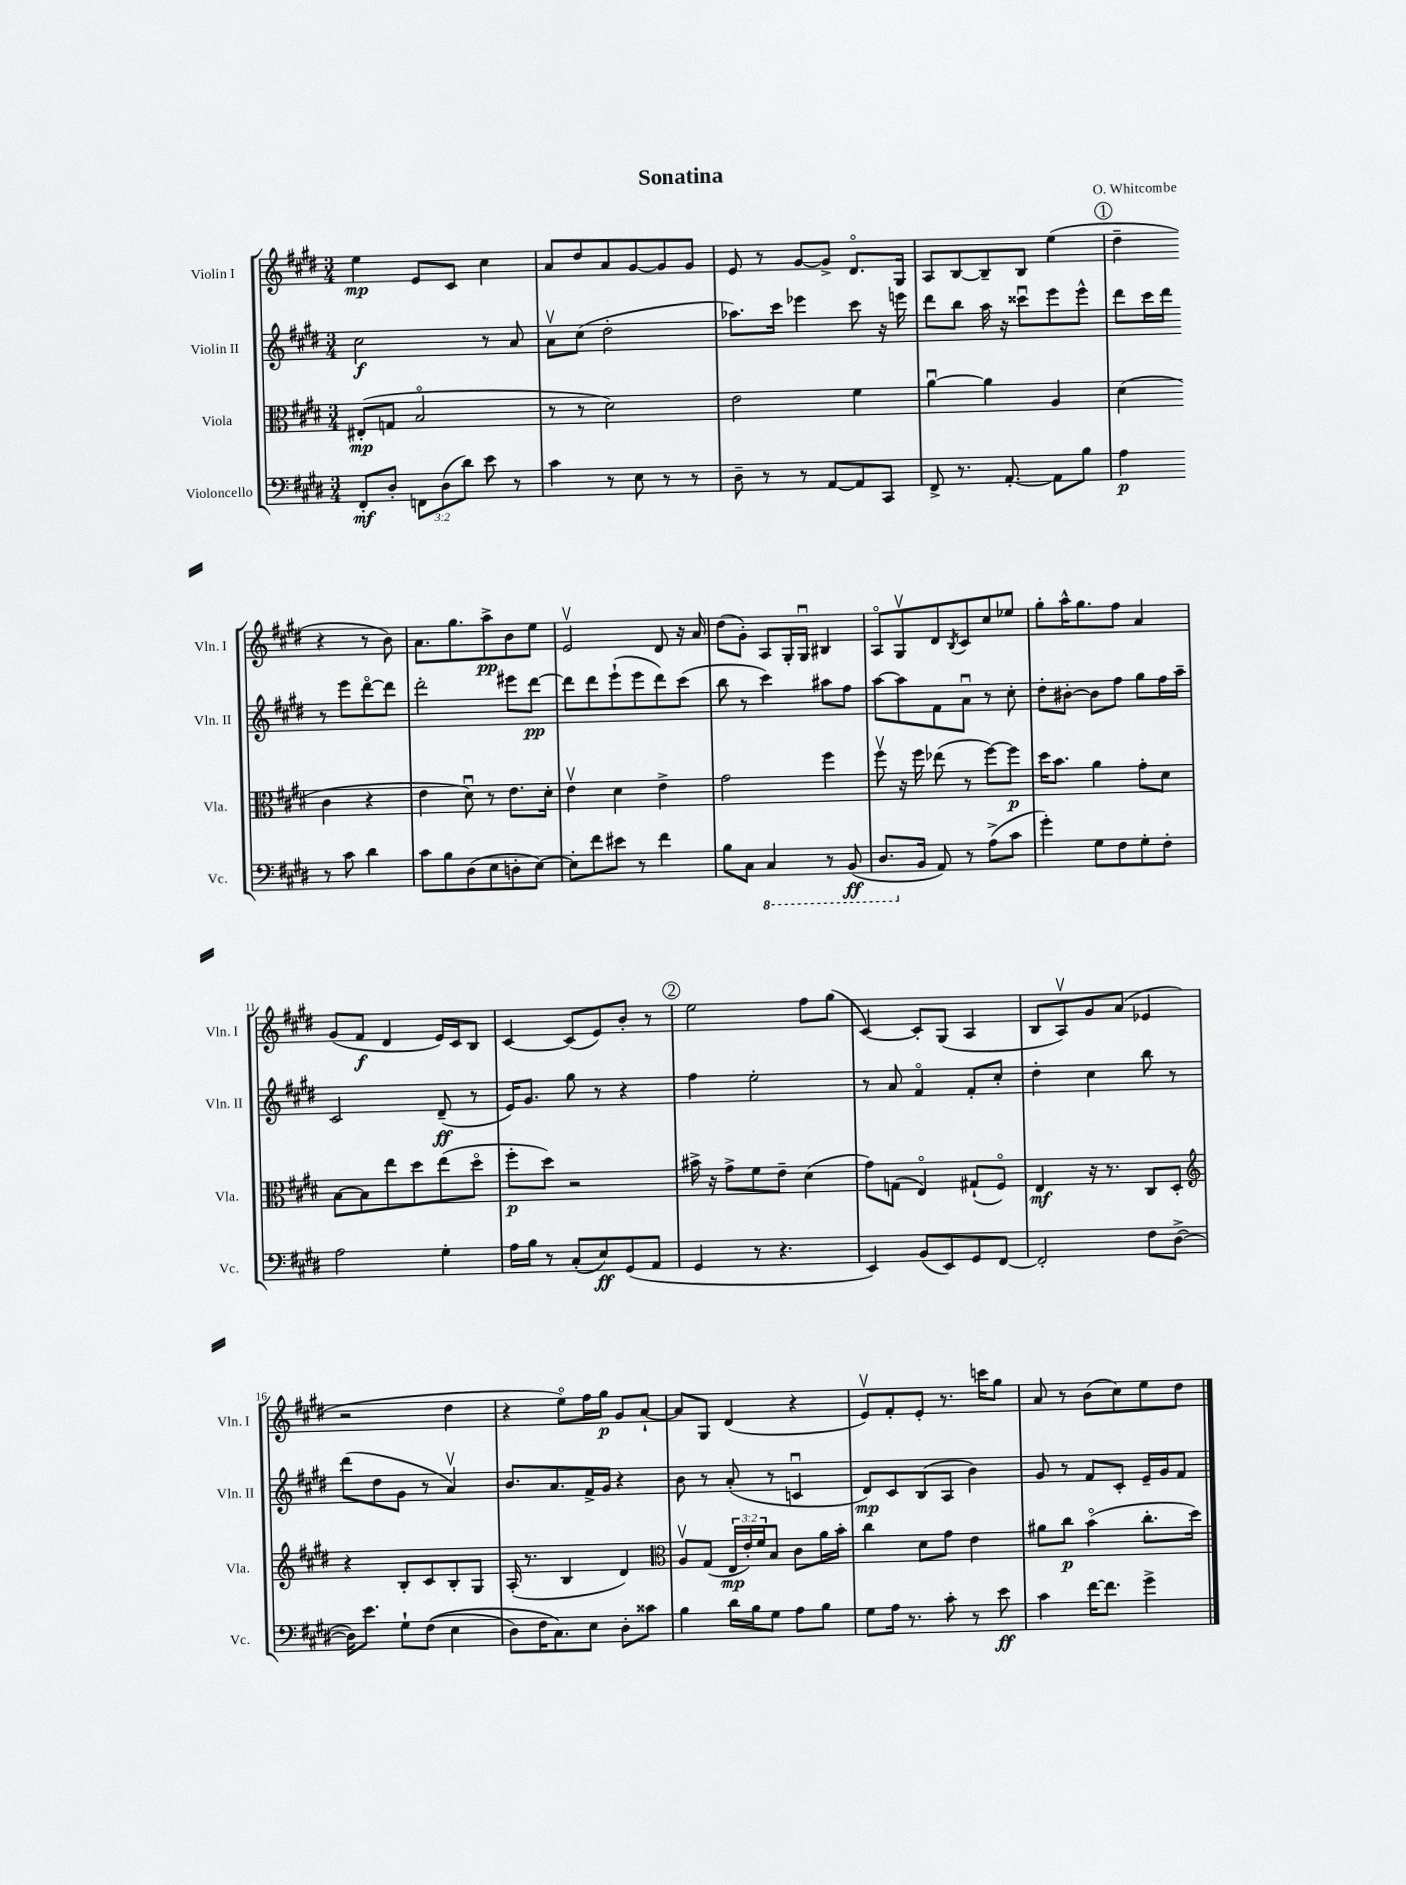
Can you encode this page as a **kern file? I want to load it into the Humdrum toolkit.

**kern	**dynam	**kern	**dynam	**kern	**dynam	**kern	**dynam
*part4	*part4	*part3	*part3	*part2	*part2	*part1	*part1
*staff4	*staff4	*staff3	*staff3	*staff2	*staff2	*staff1	*staff1
*I"Violoncello	*	*I"Viola	*	*I"Violin II	*	*I"Violin I	*
*I'Vc.	*	*I'Vla.	*	*I'Vln. II	*	*I'Vln. I	*
*clefF4	*	*clefC3	*	*clefG2	*	*clefG2	*
*k[f#c#g#d#]	*	*k[f#c#g#d#]	*	*k[f#c#g#d#]	*	*k[f#c#g#d#]	*
*M3/4	*	*M3/4	*	*M3/4	*	*M3/4	*
=1	=1	=1	=1	=1	=1	=1	=1
8FF#'/L	mf	(8E#X'/L	mp	2cc#\	f	4ee\	mp
8D#'/J	.	8Gn/J	.	.	.	.	.
12FFn\L	.	2B/	.	.	.	8e/L	.
(12D#\	.	.	.	.	.	.	.
.	.	.	.	.	.	8c#/J	.
12d#\J)	.	.	.	.	.	.	.
8e\	.	.	.	8r	.	4cc#\	.
8r	.	.	.	8a/	.	.	.
=2	=2	=2	=2	=2	=2	=2	=2
4c#\	.	8r	.	8av\L	.	8a/L	.
.	.	8r	.	(8cc#\J	.	8dd#/	.
8r	.	2d#\)	.	2dd#'\	.	8a/	.
8E\	.	.	.	.	.	[8g#/	.
8r	.	.	.	.	.	8g#/]	.
8r	.	.	.	.	.	8g#/J	.
=3	=3	=3	=3	=3	=3	=3	=3
8D#~\	.	2e\	.	8.aa-X\L)	.	8e/	.
8r	.	.	.	.	.	8r	.
.	.	.	.	16ccc#\Jk	.	.	.
8r	.	.	.	4eee-X\	.	[8g#/L	.
[8AA/L	.	.	.	.	.	8g#^/J]	.
8AA/]	.	4f#\	.	8ccc#\	.	8.d#/L	.
8CC#/J	.	.	.	16r	.	.	.
.	.	.	.	16eeen\	.	16G#/Jk	.
=4	=4	=4	=4	=4	=4	=4	=4
8FF#^/	.	[4au\	.	8ddd#\L	.	8A/L	.
8.r	.	.	.	8bb\J	.	[8B/	.
.	.	4a\]	.	16aa\	.	8B~/]	.
[8.AA'/	.	.	.	16r	.	.	.
.	.	.	.	8ccc##Xu\L	.	8B/J	.
8AA\L]	.	4A/	.	8eee\	.	(4ee\	.
8B\J	.	.	.	8eee^^\J	.	.	.
!!LO:REH:place=s1:t=1
=5	=5	=5	=5	=5	=5	=5	=5
4A\	p	(4d#\	.	8ddd#\L	.	4dd#~\	.
.	.	.	.	16ccc#\L	.	.	.
.	.	.	.	16ddd#\JJ	.	.	.
8r	.	4c#\	.	8r	.	4r	.
8c#\	.	.	.	8eee\L	.	.	.
4d#\	.	4r	.	[8ddd#\	.	8r	.
.	.	.	.	8ddd#\J]	.	8b\)	.
!!LO:LB:g=z
=6	=6	=6	=6	=6	=6	=6	=6
8c#\L	.	4e\	.	2ddd#'\	.	8.a\L	.
8B\	.	.	.	.	.	.	.
.	.	.	.	.	.	8.gg#\	.
(8D#\	.	8d#u\)	.	.	.	.	.
8E\	.	8r	.	.	.	8aa^\	pp
8Dn'\	.	8.e\L	.	8eee#X\L	.	8b\	.
[8E\J)	.	.	.	[8ddd#\J	pp	8ee\J	.
.	.	16d#'\Jk	.	.	.	.	.
=7	=7	=7	=7	=7	=7	=7	=7
8E'\L]	.	4ev\	.	8ddd#\L]	.	2ev/	.
8f#\	.	.	.	8ddd#\	.	.	.
8e#X\J	.	4d#\	.	(8eee`\	.	.	.
8r	.	.	.	8eee\	.	.	.
4f#\	.	4e^\	.	8ddd#\)	.	8d#/	.
.	.	.	.	(8ccc#\J	.	16r	.
.	.	.	.	.	.	16a/	.
=8	=8	=8	=8	=8	=8	=8	=8
8B\L	.	2g#\	.	8bb\	.	(8dd#\L	.
8C#\J	.	.	.	8r	.	8g#'\J)	.
*8ba	*	*	*	*	*	*	*
4CC#/	.	.	.	4ccc#\)	.	8A/L	.
.	.	.	.	.	.	16G#'/L	.
.	.	.	.	.	.	16G#u/JJ	.
8r	.	4ff#\	.	8aa#X\L	.	4B#X/	.
(8BBB/	ff	.	.	8ff#\J	.	.	.
=9	=9	=9	=9	=9	=9	=9	=9
8.DD#/L	.	8ff#v\	.	[8aa\L	.	8A/L	.
.	.	16r	.	8aa\]	.	8G#v/	.
*X8ba	*	*	*	*	*	*	*
16BB/Jk	.	16ff#\	.	.	.	.	.
8AA/)	.	(8ee-X\	.	8f#\	.	8d#/	.
.	.	.	.	.	.	8qB/	.
8r	.	8r	.	8au\J	.	8c#/	.
(8A^\L	.	[8ff#\L)	.	8r	.	8cc#/	.
8c#\J	.	8ff#\J]	p	8cc#'\	.	8ee-X/J	.
=10	=10	=10	=10	=10	=10	=10	=10
4g#'\)	.	16dd#\KL	.	8dd#'\L	.	8gg#'\L	.
.	.	8.b\J	.	.	.	.	.
.	.	.	.	[8b#X'\J	.	16aa^^\K	.
.	.	.	.	.	.	8.gg#\	.
8G#\L	.	4a\	.	8b#\L]	.	.	.
8F#\	.	.	.	8ff#\J	.	8ff#\J	.
8G#'\	.	8g#'\L	.	8gg#\L	.	4a/	.
8F#'\J	.	8d#\J	.	16ff#\L	.	.	.
.	.	.	.	16aa~\JJ	.	.	.
!!LO:LB:g=z
=11	=11	=11	=11	=11	=11	=11	=11
2A\	.	[8B\L	.	2c#/	.	(8g#/L	.
.	.	8B\]	.	.	.	8f#/J	f
.	.	8ee\	.	.	.	4d#/	.
.	.	8dd#\	.	.	.	.	.
4G#'\	.	(8ee\	.	(8d#~/	ff	16e/LL)	.
.	.	.	.	.	.	16c#/J	.
.	.	8dd#\J	.	8r	.	8B/J	.
=12	=12	=12	=12	=12	=12	=12	=12
16A\LL	.	8ff#'\L	p	16e/KL)	.	[4c#/	.
16B\JJ	.	.	.	8.g#/J	.	.	.
8r	.	8dd#\J)	.	.	.	.	.
(8C#'/L	.	2r	.	8gg#\	.	(8c#/L]	.
8E/)	ff	.	.	8r	.	8e/)	.
(8GG#/	.	.	.	4r	.	8b'/J	.
8AA/J	.	.	.	.	.	8r	.
!!LO:REH:place=s1:t=2
=13	=13	=13	=13	=13	=13	=13	=13
4GG#/	.	16b#X^\	.	4ff#\	.	2ee\	.
.	.	16r	.	.	.	.	.
.	.	8g#^\L	.	.	.	.	.
8r	.	8f#\	.	2ee'\	.	.	.
4.r	.	8e~\J	.	.	.	.	.
.	.	(4d#\	.	.	.	8ff#\L	.
.	.	.	.	.	.	(8gg#\J	.
=14	=14	=14	=14	=14	=14	=14	=14
4EE/)	.	8g#\L)	.	8r	.	[4c#/)	.
.	.	(8Gn\J	.	8a/	.	.	.
(8BB/L	.	4E/)	.	4f#/	.	8c#'/L]	.
8EE/)	.	.	.	.	.	(8G#/J	.
8GG#/	.	(8G#X`/L	.	8f#'/L	.	4A/	.
[8FF#/J	.	8F#/J)	.	8cc#'/J	.	.	.
=15	=15	=15	=15	=15	=15	=15	=15
2FF#'/]	.	4E/	mf	4dd#'\	.	8B/L	.
.	.	.	.	.	.	8Av/)	.
.	.	16r	.	4cc#\	.	8g#/	.
.	.	8.r	.	.	.	.	.
.	.	.	.	.	.	(8a/J	.
8F#\L	.	8C#/L	.	8bb\	.	4e-X/	.
([8D#^\J	.	8D#'/J	.	8r	.	.	.
!!LO:LB:g=z
=16	=16	=16	=16	=16	=16	=16	=16
*	*	*clefG2	*	*	*	*	*
16D#\KL])	.	4r	.	(8ddd#\L	.	2r	.
8.e\J	.	.	.	.	.	.	.
.	.	.	.	8dd#\	.	.	.
8G#`\L	.	8B'/L	.	8g#\J	.	.	.
((8F#\J	.	8c#/	.	8r	.	.	.
4E\	.	8B'/	.	4av/)	.	4dd#\	.
.	.	8G#/J	.	.	.	.	.
=17	=17	=17	=17	=17	=17	=17	=17
8D#\L)	.	(16A'/	.	8.b/L	.	4r	.
.	.	8.r	.	.	.	.	.
16F#\K	.	.	.	.	.	.	.
8.C#\)	.	.	.	8.a/	.	.	.
.	.	4B/	.	.	.	8ee\L)	.
8E\J	.	.	.	16f#^/L	.	16ff#\L	.
.	.	.	.	16g#/JJ	.	16gg#\JJ	p
8D#'\L	.	4d#/)	.	4r	.	8g#/L	.
8c##X\J	.	.	.	.	.	[8a`/J	.
=18	=18	=18	=18	=18	=18	=18	=18
*	*	*clefC3	*	*	*	*	*
4B\	.	8Av/L	.	8b\	.	8a/L]	.
.	.	(8G#/J	.	8r	.	8G#/J	.
16d#\LL	.	24E/LL	mp	(8a'/	.	(4d#/	.
.	.	24e'/)	.	.	.	.	.
16B\J	.	.	.	.	.	.	.
.	.	24f#/J	.	.	.	.	.
8G#\J	.	8B/J	.	8r	.	.	.
8A\L	.	8c#\L	.	4cnu/	.	4r	.
8B\J	.	16a\L	.	.	.	.	.
.	.	16b'\JJ	.	.	.	.	.
=19	=19	=19	=19	=19	=19	=19	=19
8G#\L	.	4cc#\	.	8d#/L)	mp	8ev/L)	.
16A\Jk	.	.	.	8c#/	.	8f#'/	.
8.r	.	.	.	.	.	.	.
.	.	8d#\L	.	(8B/	.	8e'/J	.
8c#'\	.	8g#\J	.	8A/J	.	8.r	.
8r	.	4e\	.	4b\)	.	.	.
.	.	.	.	.	.	16cccn\KL	.
8e\	ff	.	.	.	.	8gg#\J	.
=20	=20	=20	=20	=20	=20	=20	=20
4c#\	.	8a#X\L	.	8g#/	.	8a/	.
.	.	8cc#\J	p	8r	.	8r	.
[16f#\KL	.	(4b\	.	8f#/L	.	(8b\L	.
8.f#\J]	.	.	.	.	.	.	.
.	.	.	.	8c#'/J	.	8cc#\)	.
4g#^\	.	8.cc#'\L	.	16e~/LL	.	8ee\	.
.	.	.	.	16g#/J	.	.	.
.	.	.	.	8f#/J	.	8dd#\J	.
.	.	16dd#\Jk)	.	.	.	.	.
==	==	==	==	==	==	==	==
*-	*-	*-	*-	*-	*-	*-	*-
